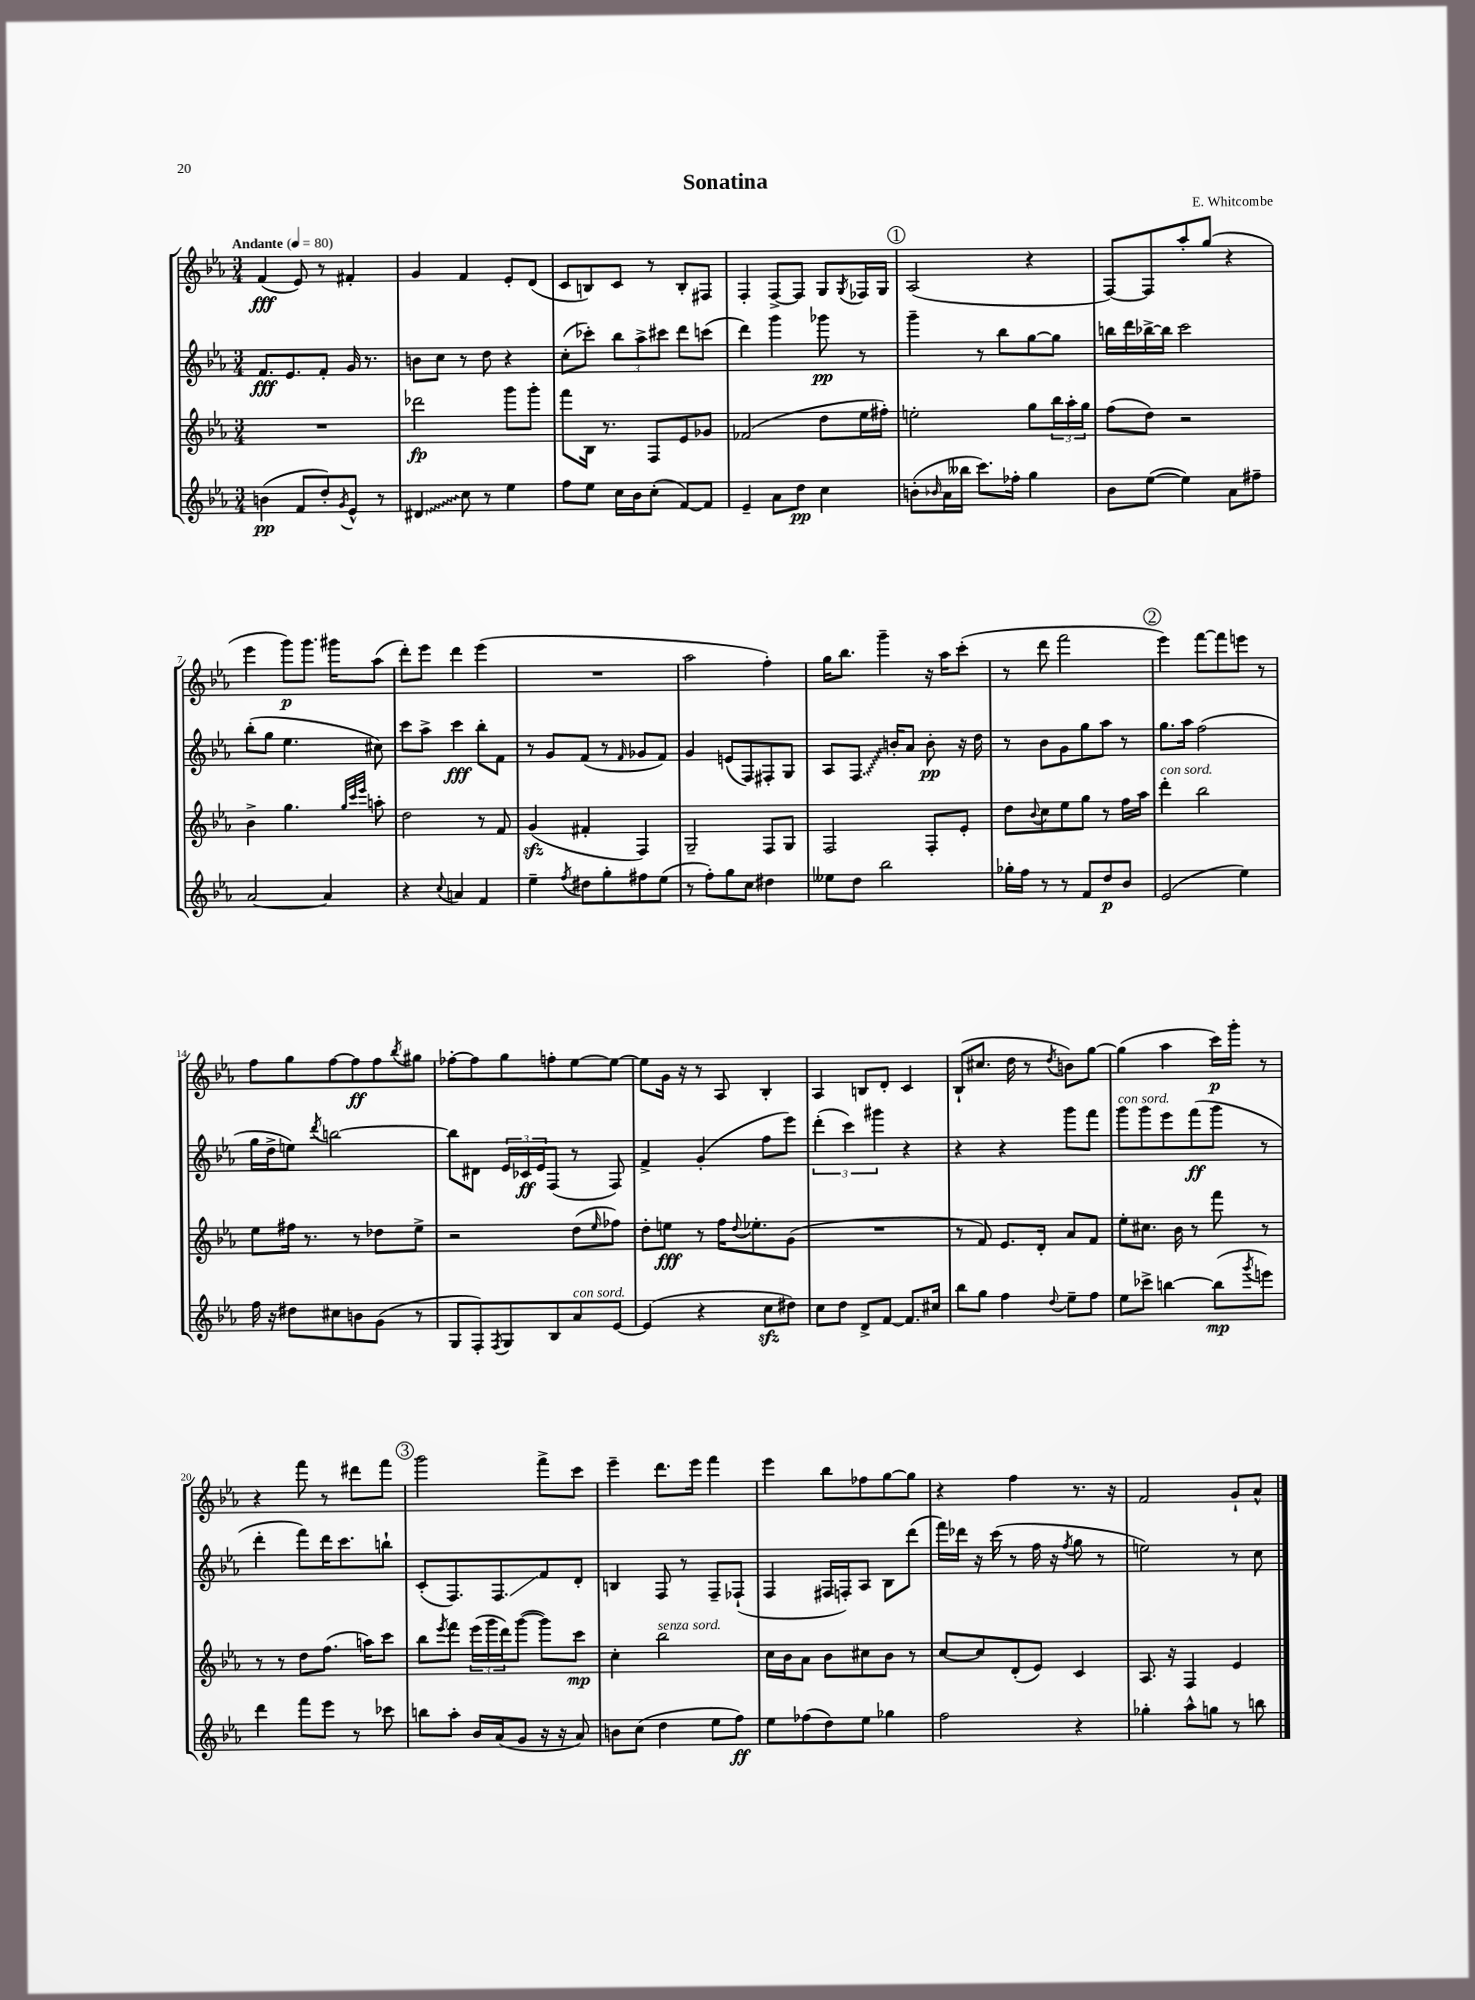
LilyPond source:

\header { title = "Sonatina" composer = "E. Whitcombe" }
<<
\new StaffGroup <<
\new Staff = "s0" {
    \clef treble \key ees \major \numericTimeSignature \time 3/4 \tempo "Andante" 4 = 80
    f'4\fff( ees'8) r8 fis'4-. |
    g'4 f'4 ees'8-. d'8( |
    c'8 b8) c'8 r8 b8-. fis8 |
    f4-. f8~-> f8 g8 \acciaccatura { g8 } fes16 g16 |
    \mark \markup { \circle "1" } aes2( r4 |
    f8~) f8 aes''8-. g''8( r4 |
    ees'''4 g'''8\p) g'''8. gis'''16 aes''8( |
    d'''8-.) ees'''8 d'''4 ees'''4( |
    R2. |
    aes''2 f''4-.) |
    g''16 bes''8. g'''4-- r16 aes''16 c'''8-.( |
    r8 d'''8 f'''2 |
    \mark \markup { \circle "2" } ees'''4) f'''8~ f'''8 e'''8 r8 |
    f''8 g''8 f''8~ f''8\ff f''8 \acciaccatura { bes''8 } gis''8 |
    fes''8~-. fes''8 g''8 f''8-. ees''8~ ees''8~ |
    ees''8 g'16 r16 r8 aes8 bes4-. |
    aes4 b8 d'8-. c'4 |
    bes8-!( cis''8. d''16 r8 \acciaccatura { d''8 } b'8) g''8~ |
    g''4( aes''4 c'''16\p) g'''16-. r8 |
    r4 f'''8 r8 dis'''8 f'''8 |
    \mark \markup { \circle "3" } g'''2 f'''8-> c'''8 |
    ees'''4-- d'''8. ees'''16 f'''4 |
    ees'''4 bes''8 fes''8 g''8~ g''8 |
    r4 f''4 r8. r16 |
    f'2 g'8-! aes'8-^ \bar "|." |
}
\new Staff = "s1" {
    \clef treble \key ees \major \numericTimeSignature \time 3/4
    f'8.\fff ees'8. f'8-. g'16 r8. |
    b'8 c''8 r8 d''8 r4 |
    c''8-.( ces'''8-.) \tuplet 3/2 { bes''8 aes''8-> cis'''8 } d'''8 c'''8( |
    d'''4) g'''4 ges'''8\pp r8 |
    \mark \markup { \circle "1" } g'''4-- r8 bes''8 g''8~ g''8 |
    b''16 d'''16 bes''16~-> bes''16 c'''2 |
    bes''8-.( g''8 ees''4. cis''8) |
    c'''8 aes''8-> c'''4\fff bes''8-. f'8 |
    r8 g'8 f'8( r8 \grace { f'16 } ges'8 f'8) |
    g'4 e'8( f8) fis8-. g8 |
    aes8 \once \override Glissando.style = #'zigzag f8.\glissando b'16-. aes'8 b'8-.\pp r16 d''16 |
    r8 bes'8 g'8 g''8 aes''8 r8 |
    \mark \markup { \circle "2" } g''8. aes''16 f''2( |
    g''16 d''16-> e''8) \acciaccatura { d'''8 } b''2~ |
    b''8 dis'8 \tuplet 3/2 { ees'16 ces'16\ff ees'16 } f8( r8 f8) |
    f'4-> g'4-.( f''8 ees'''8) |
    \tuplet 3/2 { d'''4-.( c'''4) gis'''4 } r4 |
    r4 r4 g'''8 f'''8 |
    g'''8^\markup { \italic "con sord." } g'''8 ees'''8 f'''8\ff( g'''8 r8 |
    d'''4-. f'''8) d'''16 c'''8. b''8-! |
    \mark \markup { \circle "3" } c'8-.( f8.) f8.\glissando f'8 d'8-. |
    b4 f8 r8 f8-- fes8-!( |
    f4 fis16 f16-.) aes8 bes8 d'''8( |
    f'''16) des'''16 r16 c'''16( r8 f''16 r16 \acciaccatura { f''8 } g''8 r8 |
    e''2) r8 c''8 \bar "|." |
}
\new Staff = "s2" {
    \clef treble \key ees \major \numericTimeSignature \time 3/4
    R2. |
    des'''2\fp g'''8 g'''8-. |
    f'''8 bes16 r8. f8 ees'8 ges'8 |
    fes'2( d''8 ees''16 fis''16-.) |
    \mark \markup { \circle "1" } e''2-. g''8 \tuplet 3/2 { bes''16 aes''16-. g''16 } |
    f''8( d''8) r2 |
    bes'4-> g''4. \grace { g''32 c'''32 ees'''32 } a''8-. |
    d''2 r8 f'8 |
    g'4\sfz( fis'4-. f4) |
    g2-- f8 g8 |
    f2 f8-. ees'8-. |
    d''8 \appoggiatura { bes'8 } c''8 ees''8 g''8 r8 f''16 aes''16 |
    \mark \markup { \circle "2" } d'''4-.^\markup { \italic "con sord." } bes''2 |
    ees''8 fis''16 r8. r8 des''8 ees''8-> |
    r2 d''8( \grace { ees''16 } fes''8) |
    d''8-. e''8\fff r8 f''16 \appoggiatura { d''8 } ees''8.-. g'8( |
    R2. |
    r8 f'8) ees'8. d'16-. aes'8 f'8 |
    ees''8-. cis''8. bes'16 r8 f'''8 r8 |
    r8 r8 d''8 f''8.( a''16) c'''8 |
    \mark \markup { \circle "3" } bes''8 \acciaccatura { ees'''8 } f'''8 \tuplet 3/2 { ees'''16( g'''16 d'''16) } g'''8~( g'''8) c'''8\mp |
    c''4-. bes''2^\markup { \italic "senza sord." } |
    c''16 bes'16 aes'8 bes'8 cis''8 bes'8 r8 |
    c''8~ c''8 d'8-.( ees'8) c'4 |
    aes8. r16 f4 ees'4 \bar "|." |
}
\new Staff = "s3" {
    \clef treble \key ees \major \numericTimeSignature \time 3/4
    b'4\pp( f'8 d''8-.) \acciaccatura { g'8 } ees'8-^ r8 |
    \once \override Glissando.style = #'zigzag dis'4\glissando c''8 r8 ees''4 |
    f''8 ees''8 c''16 bes'16 c''8-.( f'8~) f'8 |
    ees'4-- aes'8 d''8\pp c''4 |
    \mark \markup { \circle "1" } b'8-.( \grace { bes'16 } aes'16 beses''16 c'''8.) fes''16-. g''4 |
    bes'8 ees''8~( ees''4) aes'8 fis''8-- |
    aes'2~ aes'4 |
    r4 \appoggiatura { c''8 } a'4 f'4 |
    ees''4-- \acciaccatura { f''8 } dis''8 g''8-. fis''8 ees''8( |
    r8 f''8-.) g''8 c''8 dis''4 |
    eeses''8 d''8 bes''2 |
    ges''16-. f''16 r8 r8 f'8 d''8\p bes'8 |
    \mark \markup { \circle "2" } ees'2( ees''4) |
    f''16 r16 dis''8 cis''8 b'8 g'8( r8 |
    g8 f8-.) \acciaccatura { f8 } g8 bes8 aes'8^\markup { \italic "con sord." } ees'8~ |
    ees'4( r4 c''8\sfz dis''8) |
    c''8 d''8 d'8-> f'8~ f'8. cis''16 |
    bes''8 g''8 f''4 \appoggiatura { d''8 } ees''8-- f''8 |
    ees''8 ces'''8-> b''4~ b''8\mp( \acciaccatura { g'''8 } e'''8) |
    d'''4 f'''8 ees'''8 r8 ces'''8 |
    \mark \markup { \circle "3" } b''8 aes''8-. bes'16 aes'16( g'8 r16 r16 aes'8) |
    b'8 c''8( d''4 ees''8 f''8\ff) |
    ees''8 fes''8( d''8) ees''8 ges''4 |
    f''2 r4 |
    ges''4-. aes''8-^ g''8 r8 b''8 \bar "|." |
}
>>
>>
